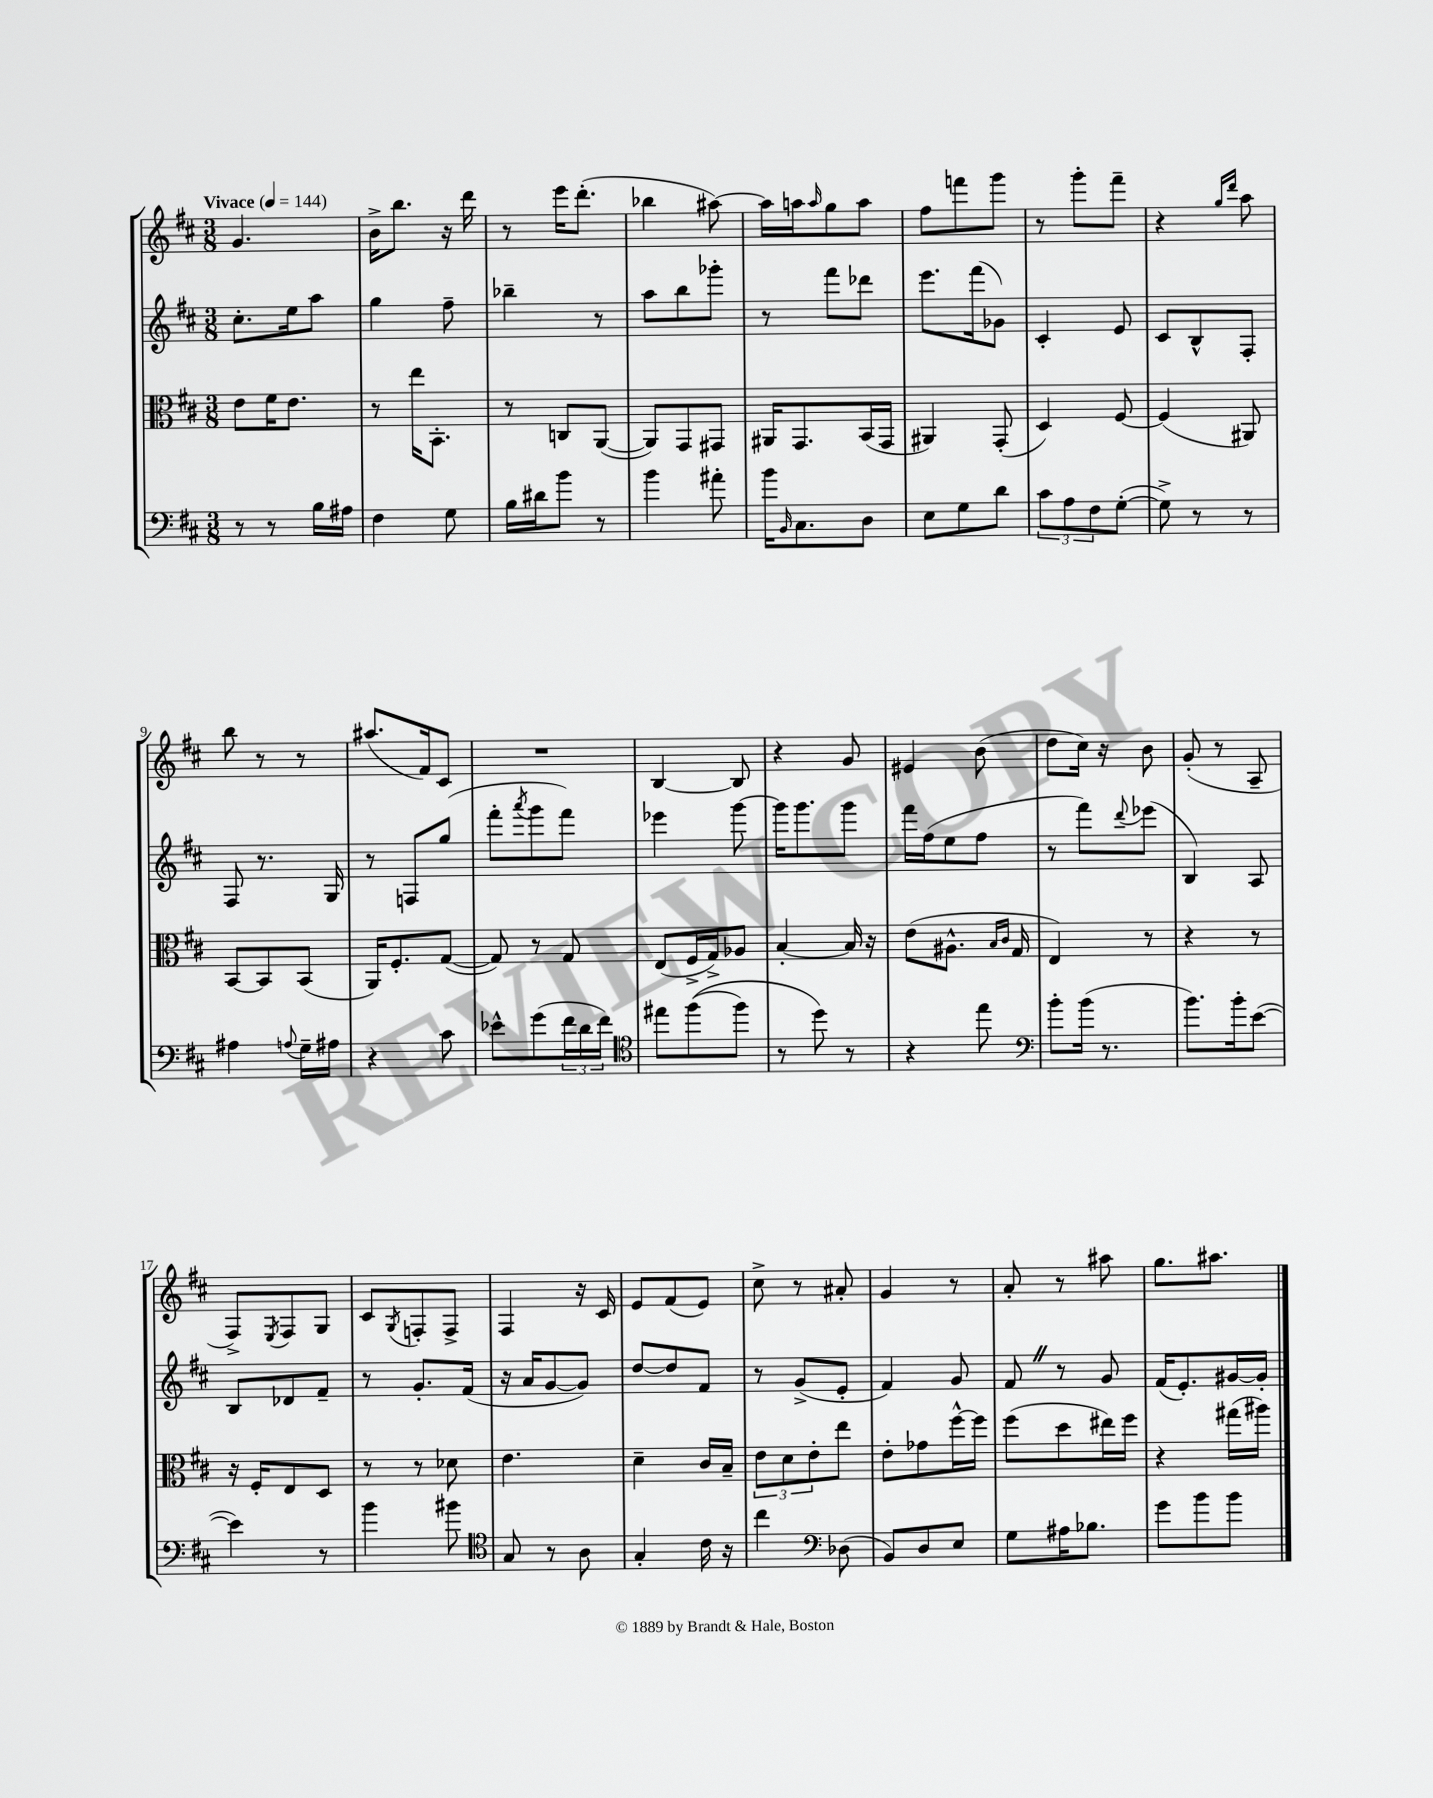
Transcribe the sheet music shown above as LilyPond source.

<<
\new StaffGroup <<
\new Staff = "s0" {
    \clef treble \key d \major \numericTimeSignature \time 3/8 \tempo "Vivace" 4 = 144
    g'4. |
    b'16-> b''8. r16 d'''16 |
    r8 e'''16 d'''8.-.( |
    bes''4 ais''8~) |
    ais''16 a''16 \grace { a''16 } g''8 a''8 |
    fis''8 f'''8 g'''8 |
    r8 g'''8-. fis'''8-- |
    r4 \grace { g''16 d'''16 } a''8 |
    b''8 r8 r8 |
    ais''8.( fis'16) cis'8 |
    R4. |
    b4~ b8 |
    r4 g'8 |
    eis'4 b'8( |
    d''8 cis''16) r16 b'8 |
    g'8-.( r8 a8-- |
    fis8->) \acciaccatura { e8 } fis8 g8 |
    cis'8 \acciaccatura { g8 } f8-. f8-> |
    fis4 r16 cis'16 |
    e'8 fis'8( e'8) |
    cis''8-> r8 ais'8-. |
    g'4 r8 |
    a'8-. r8 ais''8 |
    g''8. ais''8. \bar "|." |
}
\new Staff = "s1" {
    \clef treble \key d \major \numericTimeSignature \time 3/8
    cis''8.-. e''16 a''8 |
    g''4 fis''8-- |
    bes''4-- r8 |
    a''8 b''8 ges'''8-. |
    r8 fis'''8 des'''8 |
    e'''8. fis'''16( ges'8) |
    cis'4-. e'8 |
    cis'8 b8-^ fis8-. |
    fis8 r8. g16 |
    r8 f8 g''8( |
    fis'''8-. \acciaccatura { a'''8 } g'''8 fis'''8) |
    ees'''4 g'''8~ |
    g'''16 g'''8. g'''8 |
    fis'''16 fis''16( e''8 fis''8 |
    r8 fis'''8) \appoggiatura { d'''8 } ees'''8( |
    b4) a8 |
    b8 des'8 fis'8-- |
    r8 g'8.-. fis'16( |
    r16 a'16 g'8~ g'8) |
    d''8~ d''8 fis'8 |
    r8 g'8->( e'8-. |
    fis'4) g'8 |
    fis'8 \once \override BreathingSign.text = \markup { \musicglyph "scripts.caesura.straight" } \breathe r8 g'8 |
    fis'16( e'8.-.) gis'16~ gis'16-. \bar "|." |
}
\new Staff = "s2" {
    \clef alto \key d \major \numericTimeSignature \time 3/8
    e'8 fis'16 e'8. |
    r8 e''16 b,8.-. |
    r8 c8 a,8~( |
    a,8) g,8 gis,8 |
    ais,16 g,8. b,16( g,16 |
    ais,4) g,8-.( |
    d4) fis8~ |
    fis4( ais,8) |
    b,8~ b,8 b,8( |
    a,16) fis8.-. g8~( |
    g8) r8 g8 |
    e8( fis16-> g16->) aes8 |
    b4~-. b16 r16 |
    e'8( ais8.-^ \grace { b16 cis'16 } g16 |
    e4) r8 |
    r4 r8 |
    r16 fis16-. e8 d8 |
    r8 r8 des'8 |
    e'4. |
    d'4-- cis'16 b16-- |
    \tuplet 3/2 { e'8 d'8 e'8-. } e''8 |
    e'8-. ges'8 fis''16~-^ fis''16 |
    fis''8( d''8 eis''16) fis''16 |
    r4 gis''16( ais''16) \bar "|." |
}
\new Staff = "s3" {
    \clef bass \key d \major \numericTimeSignature \time 3/8
    r8 r8 b16 ais16 |
    fis4 g8 |
    b16 dis'16 b'8 r8 |
    b'4 ais'8-. |
    b'16 \grace { b,16 } cis8. d8 |
    e8 g8 d'8 |
    \tuplet 3/2 { cis'8 a8 fis8 } g8~-.( |
    g8->) r8 r8 |
    ais4 \appoggiatura { a8 } g16-- ais16 |
    r4 cis'8 |
    ees'8-^ g'8( \tuplet 3/2 { fis'16 d'16 fis'16) } |
    \clef tenor eis''8 fis''8(\( fis''8) |
    r8 d''8\) r8 |
    r4 e''8 |
    \clef bass b'8-. b'16( r8. |
    b'8.) b'16-. e'8~( |
    e'4) r8 |
    b'4 bis'8 |
    \clef tenor g8 r8 a8 |
    g4-. cis'16 r16 |
    cis''4 \clef bass des8( |
    b,8) d8 e8 |
    g8 ais16 bes8. |
    g'8 b'8 b'8 \bar "|." |
}
>>
>>
